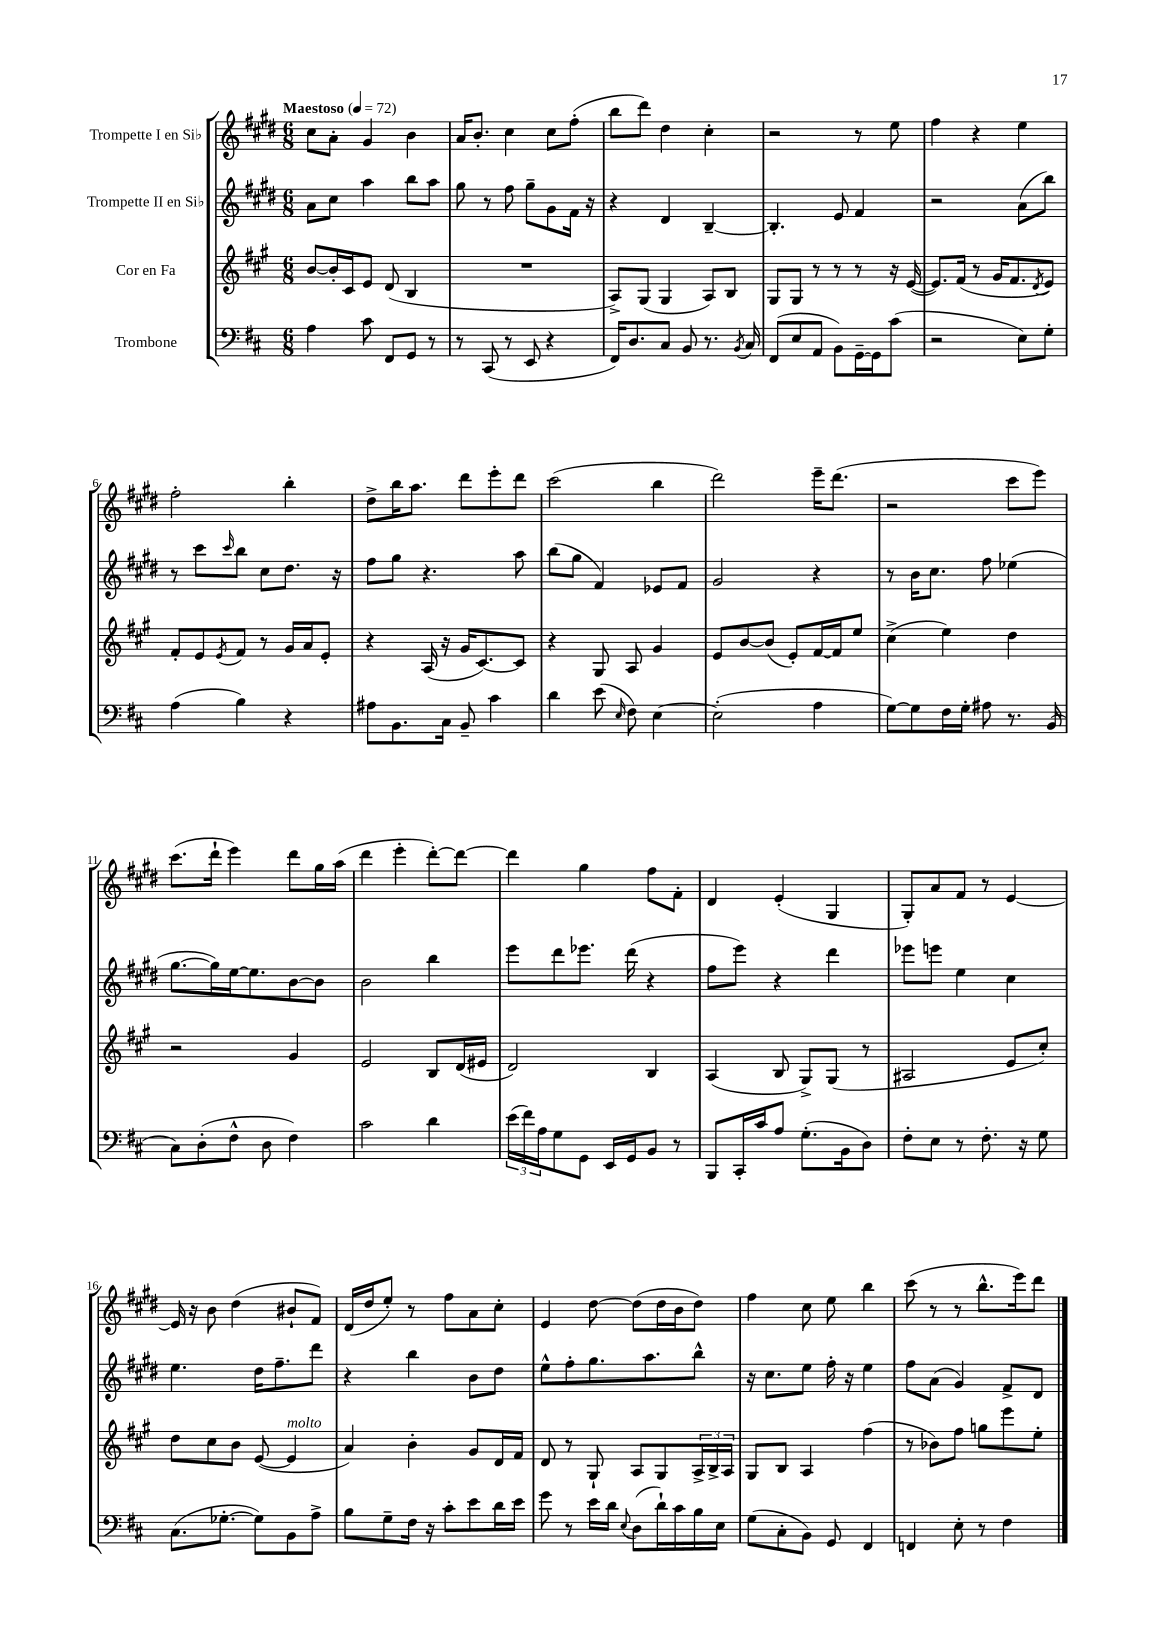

**kern	**kern	**kern	**kern
*staff4	*staff3	*staff2	*staff1
*clefF4	*clefG2	*clefG2	*clefG2
*k[f#c#]	*k[f#c#g#]	*k[f#c#g#d#]	*k[f#c#g#d#]
*M6/8	*M6/8	*M6/8	*M6/8
*MM72	*MM72	*MM72	*MM72
4A\	[8b/L	8a\L	8cc#\L
.	16b'/]L	8cc#\J	8a'\J
.	16c#/J	.	.
8c#\	8e/J	4aa\	4g#/
8FF#/L	(8d/	.	.
8GG/J	4B/	8bb\L	4b\
8r	.	8aa\J	.
=	=	=	=
8r	2.r	8gg#\	16a/LK
.	.	.	8.b'/J
(8CC#/	.	8r	.
8r	.	8ff#\	4cc#\
8EE/	.	8gg#~\L	.
4r	.	8g#\	8cc#\L
.	.	16f#\Jk	(8ff#'\J
.	.	16r	.
=	=	=	=
16FF#/LK)	8A^/L)	4r	8bb\L
8.D/	.	.	.
.	(8G#/J	.	8ddd#\J)
8C#/J	4G#/	4d#/	4dd#\
8BB/	.	.	.
8.r	8A/L)	[4B~/	4cc#'\
.	8B/J	.	.
8qBB/	.	.	.
16C#/	.	.	.
=	=	=	=
(8FF#/L	8G#/L	4.B'/]	2r
8E/	8G#/J	.	.
8AA/J	8r	.	.
8BB\L)	8r	8e/	.
[16GG~\L	8r	4f#/	8r
16GG\]J	.	.	.
(8c#\J	16r	.	8ee\
.	([16e/	.	.
=	=	=	=
2r	8.e/]L)	2r	4ff#\
.	(16f#/Jk	.	.
.	8r	.	4r
.	16g#/LK	.	.
.	8.f#/	.	.
8E\L)	.	(8a\L	4ee\
.	8qd/	.	.
8G'\J	8e/J)	8bb\J)	.
=	=	=	=
(4A\	8f#'/L	8r	2ff#'\
.	8e/	8ccc#\L	.
.	8qe/	16qqccc#/	.
4B\)	8f#/J	8bb\J	.
.	8r	8cc#\L	.
4r	16g#/LL	8.dd#\J	4bb'\
.	16a/J	.	.
.	8e'/J	.	.
.	.	16r	.
=	=	=	=
8A#\L	4r	8ff#\L	8dd#^\L
8.BB\	.	8gg#\J	16bb\K
.	.	.	8.aa\J
.	(16A/	4.r	.
16C#\Jk	16r	.	.
8BB~/	16g#/LK	.	8ddd#\L
.	[8.c#/)	.	.
4c#\	.	.	8eee'\
.	8c#/]J	8aa\	8ddd#\J
=	=	=	=
4d\	4r	(8bb\L	(2ccc#\
.	.	8gg#\J	.
(8e\	8G#/	4f#/)	.
16qqE/	.	.	.
8F#\)	8A/	.	.
[4E\	4g#/	8e-/L	4bb\
.	.	8f#/J	.
=	=	=	=
(2E'\]	8e/L	2g#/	2ddd#\)
.	[8b/	.	.
.	(8b/]J	.	.
.	8e'/L)	.	.
4A\	[16f#/L	4r	16eee~\LK
.	16f#/]J	.	(8.ddd#\J
.	8ee/J	.	.
=	=	=	=
[8G\L)	(4cc#^\	8r	2r
8G\]	.	16b\LK	.
.	.	8.cc#\J	.
16F#\L	4ee\)	.	.
16G'\JJ	.	.	.
8A#\	.	8ff#\	.
8.r	4dd\	(4ee-\	8ccc#\L
.	.	.	8eee\J)
(16BB/	.	.	.
=	=	=	=
8C#\L)	2r	[8.gg#\L	(8.ccc#\L
(8D'\	.	.	.
.	.	16gg#\]L)	16ddd#`\Jk
8F#^^\J	.	[16ee\J	4eee\)
.	.	8.ee\]	.
8D\	.	.	.
4F#\)	4g#/	[8b\	8ddd#\L
.	.	8b\]J	16gg#\L
.	.	.	(16aa\JJ
=	=	=	=
2c#\	2e/	2b\	4ddd#\
.	.	.	4eee'\
4d\	8B/L	4bb\	[8ddd#'\L)
.	(16d/L	.	8ddd#\_J
.	16e#/JJ	.	.
=	=	=	=
(24e\LL	2d/)	8eee\L	4ddd#\]
24f#\)	.	.	.
24A\J	.	.	.
8G\	.	8ddd#\	.
8GG\J	.	8.eee-\J	4gg#\
16EE/LL	.	.	.
16GG/J	.	(16ddd#\	.
8BB/J	4B/	4r	8ff#\L
8r	.	.	8f#'\J
=	=	=	=
8BBB/L	(4A/	8ff#\L	4d#/
16CC#'/L	.	8eee\J)	.
16c#/J	.	.	.
8A/J	8B/	4r	(4e'/
(8.G'\L	8G#^/L)	.	.
.	(8G#/J	4ddd#\	4G#/
16BB\k	.	.	.
8D\J)	8r	.	.
=	=	=	=
8F#'\L	2A#/	8eee-\L	8G#'/L)
8E\J	.	8eee\J	8a/
8r	.	4ee\	8f#/J
8.F#'\	.	.	8r
.	8e/L	4cc#\	[4e/
16r	.	.	.
8G\	8cc#'/J)	.	.
=	=	=	=
(8.C#\L	8dd\L	4.ee\	16e/]
.	.	.	16r
.	8cc#\	.	8b\
[8.G-'\J	.	.	.
.	8b\J	.	(4dd#\
8G-\]L)	([8e/	16dd#\LK	.
.	.	8.ff#~\	.
8BB\	4e/]	.	8b#`/L
8A^\J	.	8ddd#\J	8f#/J)
=	=	=	=
8B\L	4a/)	4r	(16d#/LL
.	.	.	16dd#/J
8G~\	.	.	8ee'/J)
16F#\Jk	4b'\	4bb\	8r
16r	.	.	.
8c#'\L	.	.	8ff#\L
8e\	8g#/L	8b\L	8a\
16d\L	16d/L	8dd#\J	8cc#'\J
16e\JJ	16f#/JJ	.	.
=	=	=	=
8g\	8d/	8ee^^\L	4e/
8r	8r	8ff#'\	.
16e\LL	8G#`/	8.gg#\	[8dd#\
16d\JJ	.	.	.
8qqE/	.	.	.
(8D\L	8A/L	.	(8dd#\]L
.	.	8.aa\	.
16d`\L)	8G#/	.	16dd#\L
16c#\	.	.	16b\J
16B\	24A^/L	8bb^^\J	8dd#\J)
.	24B^/	.	.
16E\JJ	.	.	.
.	24A/JJ	.	.
=	=	=	=
(8G\L	8G#/L	16r	4ff#\
.	.	8.cc#\L	.
8C#'\	8B/J	.	.
8BB\J)	4A/	8ee\J	8cc#\
8GG/	.	16ff#'\	8ee\
.	.	16r	.
4FF#/	(4ff#\	4ee\	4bb\
=	=	=	=
4FF/	8r	8ff#\L	(8ccc#\
.	8b-\L)	(8a\J	8r
8E'\	8ff#\J	4g#/)	8r
8r	8gg\L	.	8.bb^^\L
4F#\	8eee\	8f#^/L	.
.	.	.	16eee\k)
.	8ee'\J	8d#/J	8ddd#\J
==	==	==	==
*-	*-	*-	*-
